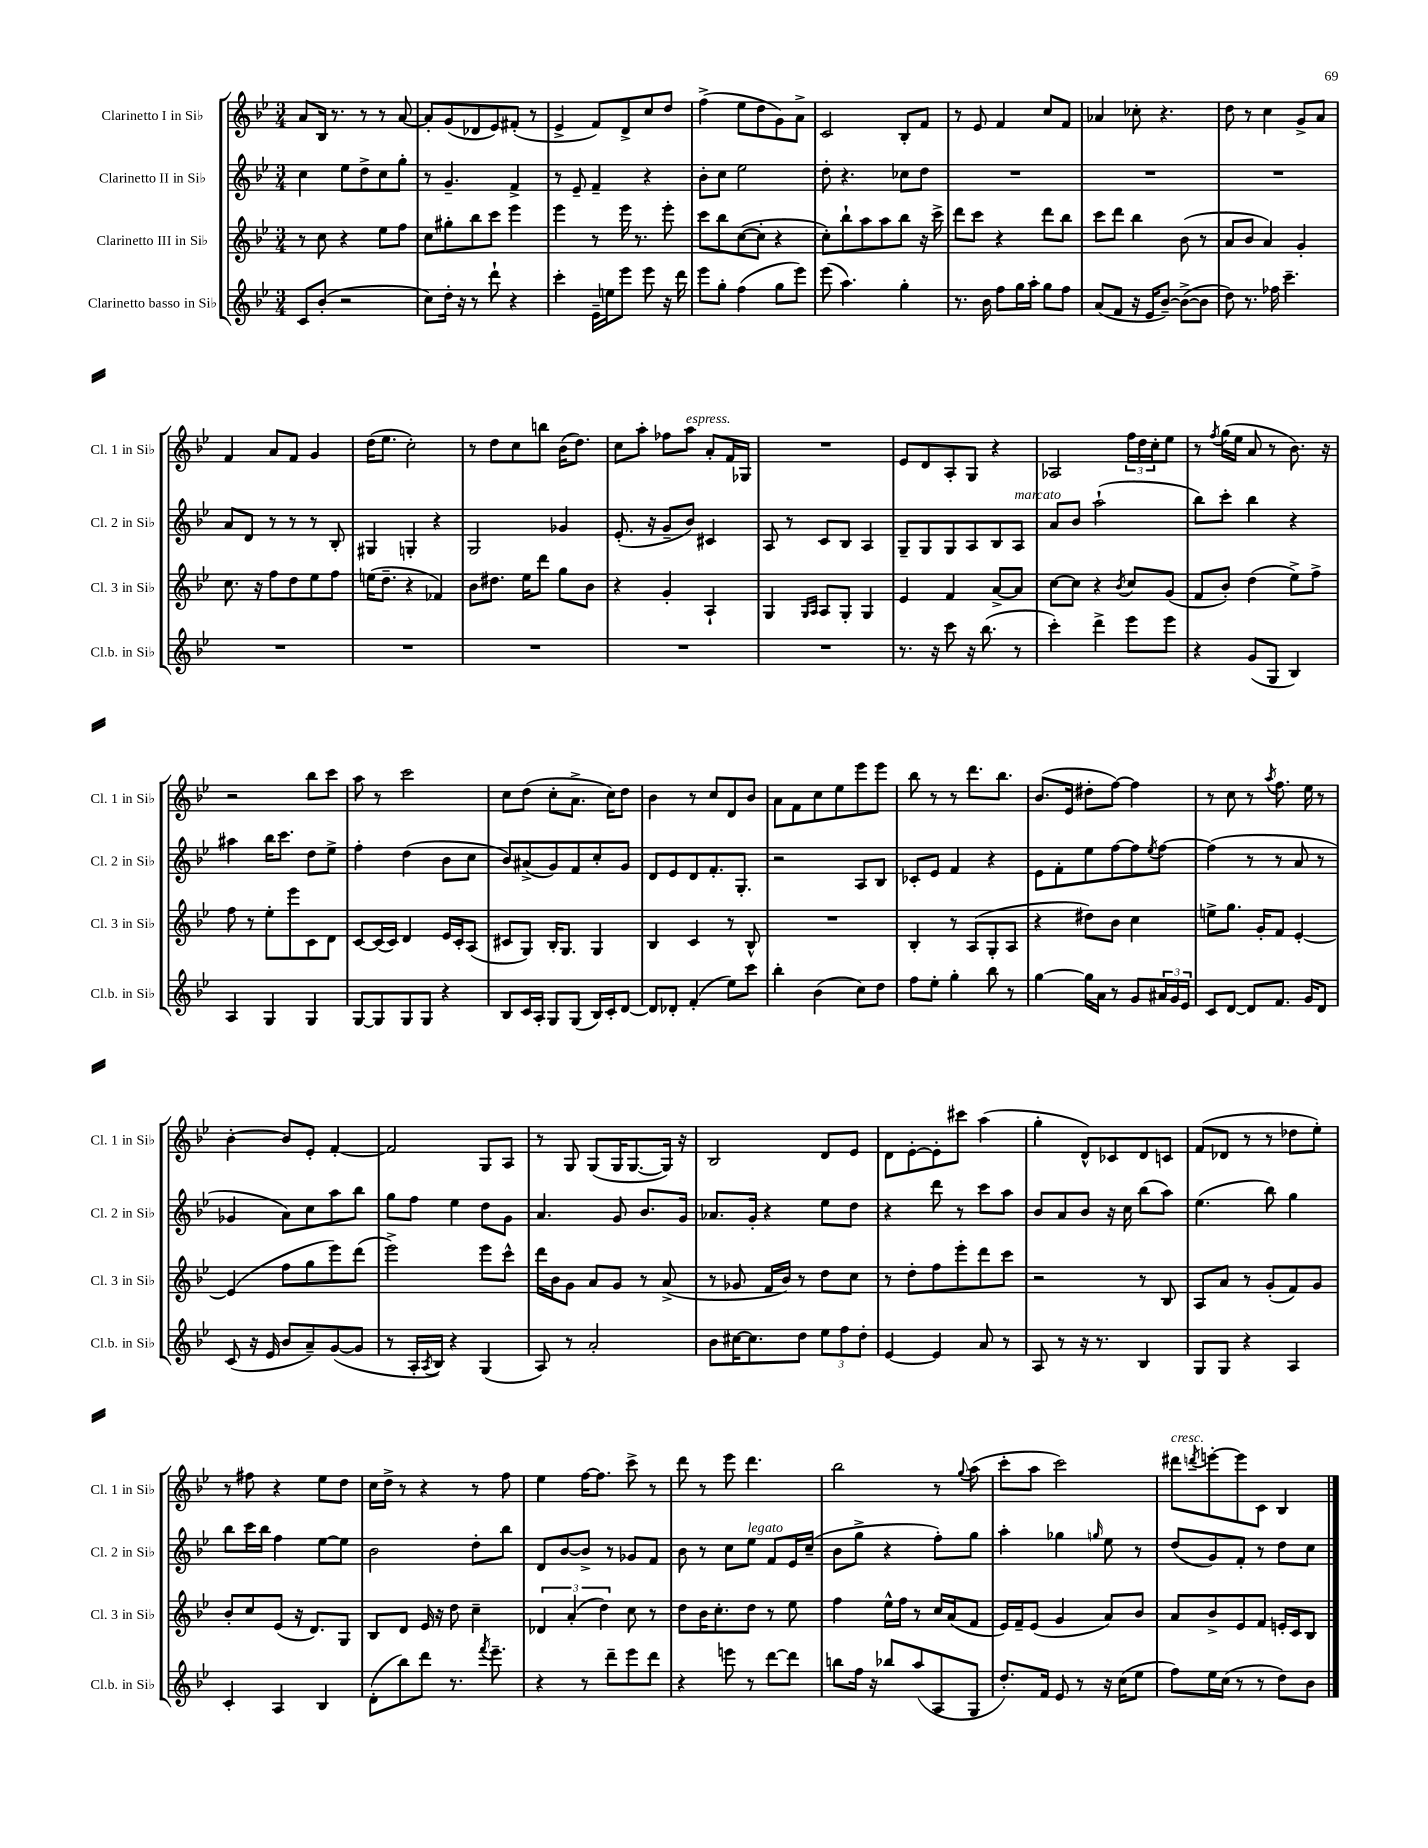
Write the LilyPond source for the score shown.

<<
\new StaffGroup <<
\new Staff = "s0" \with { instrumentName = "Clarinetto I in Sib" shortInstrumentName = "Cl. 1 in Sib" } {
    \clef treble \key bes \major \numericTimeSignature \time 3/4
    a'8 bes16 r8. r8 r8 a'8~ |
    a'8-. g'8( des'8 ees'8) fis'8-.( r8 |
    ees'4-> f'8) d'8-> c''8 d''8 |
    f''4->( ees''8 d''8 g'8) a'8-> |
    c'2 bes8-. f'8 |
    r8 ees'8 f'4 c''8 f'8 |
    aes'4 ces''8-. r4. |
    d''8 r8 c''4 g'8-> a'8 |
    f'4 a'8 f'8 g'4 |
    d''16( ees''8. c''2-.) |
    r8 d''8 c''8 b''8 bes'16( d''8.) |
    c''8 a''8-. fes''8 a''8^\markup { \italic "espress." } a'8-. f'16 ges16 |
    R2. |
    ees'8 d'8 a8-. g8 r4 |
    aes2 \tuplet 3/2 { f''16 d''16 c''16-. } ees''8 |
    r8 \acciaccatura { f''8 } g''16( ees''16 a'8 r8 bes'8.) r16 |
    r2 bes''8 c'''8 |
    a''8 r8 c'''2 |
    c''8 d''8( c''8-. a'8.-> c''16) d''8 |
    bes'4 r8 c''8 d'8 bes'8 |
    a'8 f'8 c''8 ees''8 ees'''8 ees'''8 |
    bes''8 r8 r8 d'''8. bes''8. |
    bes'8.( ees'16 dis''8-. f''8~) f''4 |
    r8 c''8 r8 \acciaccatura { a''8 } f''8. ees''16 r8 |
    bes'4~-. bes'8 ees'8-. f'4~-. |
    f'2 g8 a8 |
    r8 g8 g8( g16 g8.~ g16) r16 |
    bes2 d'8 ees'8 |
    d'8 ees'8~-. ees'8-. cis'''8 a''4( |
    g''4-. d'8-^) ces'8 d'8 c'8 |
    f'8( des'8 r8 r8 des''8 ees''8-.) |
    r8 fis''8 r4 ees''8 d''8 |
    c''16 d''16-> r8 r4 r8 f''8 |
    ees''4 f''16~ f''8. c'''8-> r8 |
    d'''8 r8 ees'''8 d'''4. |
    bes''2 r8 \appoggiatura { g''8 } a''8( |
    c'''8-. a''8 c'''2) |
    dis'''8^\markup { \italic "cresc." } \acciaccatura { d'''8 } e'''8~-. e'''8 c'8 bes4 \bar "|." |
}
\new Staff = "s1" \with { instrumentName = "Clarinetto II in Sib" shortInstrumentName = "Cl. 2 in Sib" } {
    \clef treble \key bes \major \numericTimeSignature \time 3/4
    c''4 ees''8 d''8-> c''8 g''8-. |
    r8 g'4.-- f'4-> |
    r8 ees'8-- f'4-- r4 |
    bes'8-. c''8 ees''2 |
    d''8-. r4. ces''8 d''8 |
    R2. |
    R2. |
    R2. |
    a'8 d'8 r8 r8 r8 bes8-. |
    gis4 g4-. r4 |
    g2 ges'4 |
    ees'8.-.( r16 g'8-- bes'8) cis'4 |
    a8 r8 c'8 bes8 a4 |
    g8-- g8 g8 a8 bes8 a8^\markup { \italic "marcato" } |
    a'8 bes'8 a''2-!( |
    bes''8) c'''8-. bes''4 r4 |
    ais''4 bes''16 c'''8. d''8 ees''8-> |
    f''4-. d''4( bes'8 c''8 |
    bes'8) ais'8->( g'8) f'8 c''8-. g'8 |
    d'8 ees'8 d'8 f'8.-. g8.-. |
    r2 a8 bes8 |
    ces'8-. ees'8 f'4 r4 |
    ees'8 f'8-. ees''8 f''8~ f''8 \acciaccatura { ees''8 } f''8~ |
    f''4( r8 r8 a'8 r8 |
    ges'4 a'8) c''8 a''8 bes''8 |
    g''8 f''8 ees''4 d''8 g'8 |
    a'4. g'8 bes'8. g'16 |
    aes'8. g'16-. r4 ees''8 d''8 |
    r4 d'''8 r8 c'''8 a''8 |
    bes'8 a'8 bes'8 r16 c''16 bes''8( a''8) |
    ees''4.( bes''8) g''4 |
    bes''8 c'''16 bes''16 f''4 ees''8~ ees''8 |
    bes'2 d''8-. bes''8 |
    d'8 bes'8~ bes'8-> r8 ges'8 f'8 |
    bes'8 r8 c''8 ees''8^\markup { \italic "legato" } f'8 ees'16 c''16--( |
    bes'8 g''8-> r4 f''8-.) g''8 |
    a''4-. ges''4 \grace { g''16 } ees''8 r8 |
    d''8( g'8) f'8-. r8 d''8 c''8 \bar "|." |
}
\new Staff = "s2" \with { instrumentName = "Clarinetto III in Sib" shortInstrumentName = "Cl. 3 in Sib" } {
    \clef treble \key bes \major \numericTimeSignature \time 3/4
    r8 c''8 r4 ees''8 f''8 |
    c''8 gis''8-. bes''8 c'''8 ees'''4 |
    ees'''4 r8 ees'''16 r8. ees'''8-. |
    c'''8 bes''8 c''8~( c''8-. r4 |
    c''8-.) bes''8-! a''8 a''8 bes''8 r16 c'''16-> |
    d'''8 c'''8 r4 d'''8 bes''8 |
    c'''8 d'''8 bes''4 bes'8( r8 |
    a'8 bes'8 a'4) g'4-. |
    c''8. r16 f''8 d''8 ees''8 f''8 |
    e''16( d''8.-- r4 fes'4) |
    bes'8 dis''8. ees''16 d'''8 g''8 bes'8 |
    r4 g'4-. a4-! |
    g4 \grace { g16 a16 } a8 g8-. g4 |
    ees'4 f'4 a'8~-> a'8 |
    c''8~ c''8 r4 \acciaccatura { bes'8 } c''8 g'8( |
    f'8 bes'8-.) d''4( ees''8->) f''8-> |
    f''8 r8 ees''8-. ees'''8 c'8 d'8 |
    c'8~ c'16( c'16) d'4 ees'16 c'16-. a8( |
    cis'8 g8) bes16-. g8. g4 |
    bes4 c'4 r8 bes8-^ |
    R2. |
    bes4-. r8 a8( g8-. a8 |
    r4 dis''8) bes'8 c''4 |
    e''8-> g''8. g'16-. f'8 ees'4~-. |
    ees'4( f''8 g''8 ees'''8) d'''8( |
    ees'''2->) ees'''8 c'''8-^ |
    d'''16 bes'16 g'8 a'8 g'8 r8 a'8->( |
    r8 ges'8 f'16 bes'16) r8 d''8 c''8 |
    r8 d''8-. f''8 ees'''8-. d'''8 c'''8 |
    r2 r8 bes8 |
    a8 a'8 r8 g'8-.( f'8) g'8 |
    bes'8-. c''8 ees'8( r16 d'8.) g8 |
    bes8 d'8 ees'16 r16 d''8 c''4-- |
    \tuplet 3/2 { des'4 a'4-.( d''4) } c''8 r8 |
    d''8 bes'16 c''8.-. d''8 r8 ees''8 |
    f''4 ees''16-^ f''16 r8 c''16 a'16( f'8 |
    ees'16) f'16-- ees'8( g'4 a'8) bes'8 |
    a'8 bes'8-> ees'8 f'8 e'16-. c'16 bes8 \bar "|." |
}
\new Staff = "s3" \with { instrumentName = "Clarinetto basso in Sib" shortInstrumentName = "Cl.b. in Sib" } {
    \clef treble \key bes \major \numericTimeSignature \time 3/4
    c'8 bes'8-.( r2 |
    c''8) d''16-. r16 r8 d'''8-! r4 |
    c'''4-. ees'16-- e''16 ees'''8 ees'''8 r16 d'''16 |
    ees'''8 g''8-. f''4( g''8 ees'''8) |
    ees'''8( a''4.) g''4-. |
    r8. bes'16 f''8 g''16 a''16-. g''8 f''8 |
    a'8( f'8 r16 ees'16 bes'8~--) bes'8~->( bes'8 |
    d''8) r8. fes''16 c'''4.-- |
    R2. |
    R2. |
    R2. |
    R2. |
    R2. |
    r8. r16 c'''8 r16 bes''8.( r8 |
    c'''4-.) d'''4-> ees'''8 ees'''8 |
    r4 g'8( g8 bes4) |
    a4 g4 g4 |
    g8~ g8 g8 g8 r4 |
    bes8 c'16 a16-. g8 g8( bes16) c'16-. d'8~ |
    d'8 des'8-. f'4-.( ees''8) c'''8 |
    bes''4-. bes'4( c''8) d''8 |
    f''8 ees''8-. g''4-. bes''8 r8 |
    g''4~ g''16 a'16 r8 g'8 \tuplet 3/2 { ais'16 g'16 ees'16 } |
    c'8 d'8~ d'8 f'8. g'16 d'8 |
    c'8( r16 ees'16 bes'8 a'8--) g'8~( g'8 |
    r8 a16-. \acciaccatura { a8 } bes16) r4 g4( |
    a8) r8 a'2-. |
    bes'8 cis''16~ cis''8. d''8 \tuplet 3/2 { ees''8 f''8 d''8-. } |
    ees'4~ ees'4 a'8 r8 |
    a8 r8 r16 r8. bes4 |
    g8 g8 r4 a4 |
    c'4-. a4 bes4 |
    d'8-.( bes''8) d'''8 r8. \acciaccatura { f'''8 } ees'''8.-- |
    r4 r8 d'''8-- ees'''8 d'''8 |
    r4 e'''8 r8 d'''8~ d'''8 |
    b''8 f''16 r16 bes''8 a''8( a8 g8 |
    d''8.-.) f'16 ees'8 r8 r16 c''16( ees''8 |
    f''8) ees''16 c''16( r8 r8 d''8) bes'8 \bar "|." |
}
>>
>>
\layout { \context { \Score \remove "Bar_number_engraver" } }
